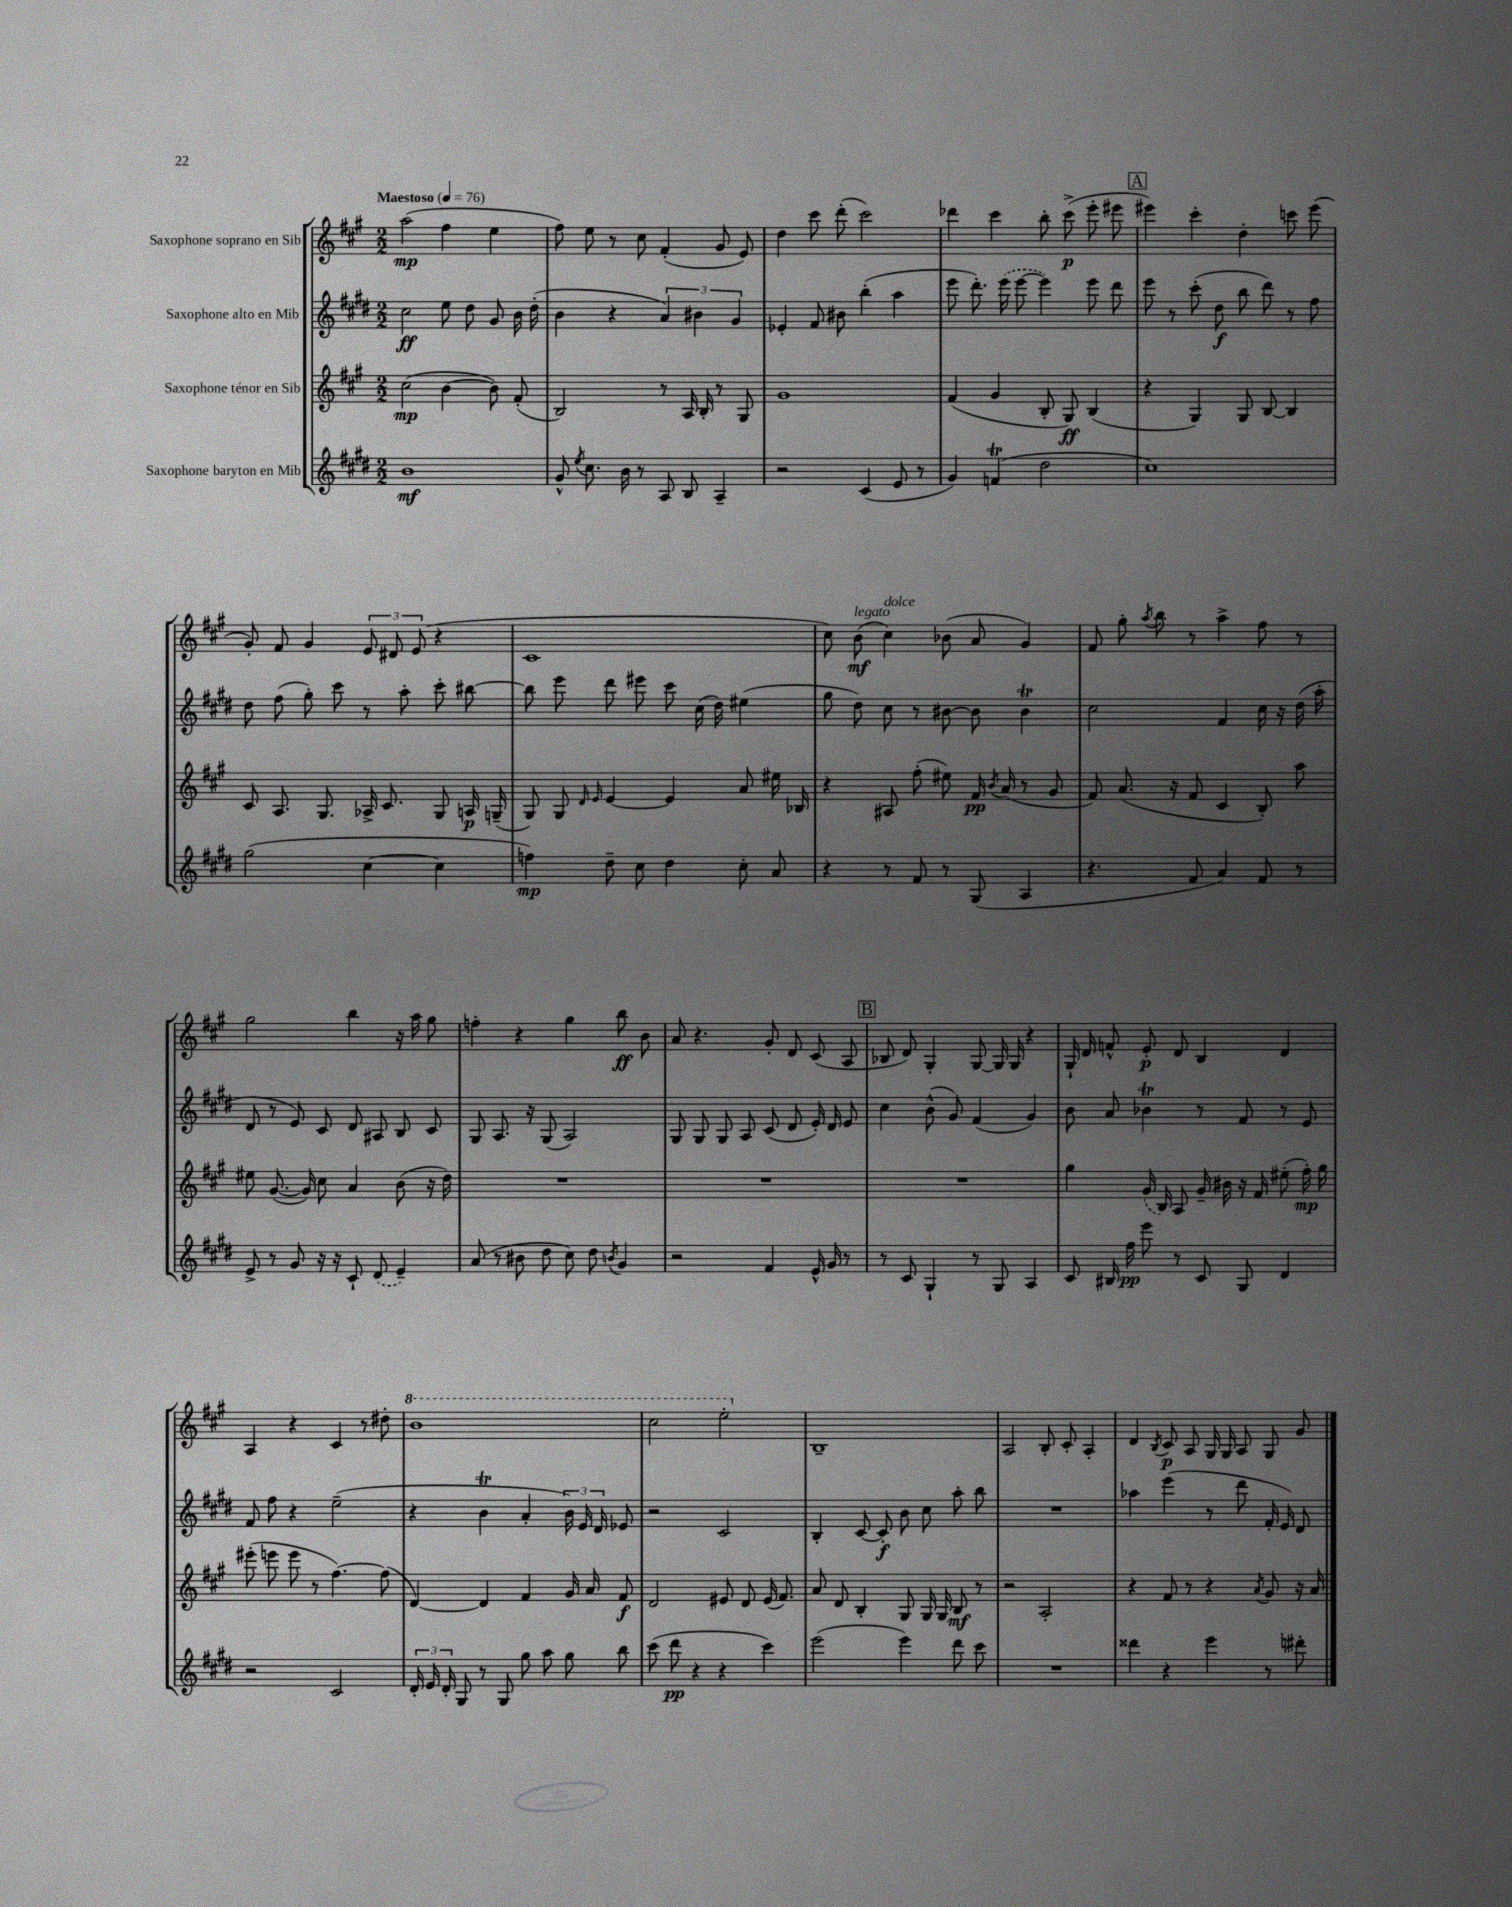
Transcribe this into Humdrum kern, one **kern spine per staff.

**kern	**kern	**kern	**kern
*staff4	*staff3	*staff2	*staff1
*clefG2	*clefG2	*clefG2	*clefG2
*k[f#c#g#d#]	*k[f#c#g#]	*k[f#c#g#d#]	*k[f#c#g#]
*M2/2	*M2/2	*M2/2	*M2/2
*MM76	*MM76	*MM76	*MM76
1b	(2cc#	2cc#	(2aa
.	[4b	8ee	4ff#
.	.	8dd#	.
.	8b])	8g#	4ee
.	(8f#'	16b	.
.	.	(16dd#'	.
=	=	=	=
8g#^^	2B)	4b	8ff#)
8qee	.	.	.
8.cc#	.	.	8ee
.	.	4r	8r
16b	.	.	.
8r	.	.	8cc#
8A	8r	6a)	(4f#'
8B	16A	.	.
.	.	6b#	.
.	16B'	.	.
4A~	8r	.	8g#
.	.	6g#	.
.	8G#	.	8e)
=	=	=	=
2r	1g#	4e-'	4dd
.	.	8f#	8ccc#
.	.	8b#	(8ddd'
(4c#	.	(4bb'	2ccc#)
8e	.	4aa	.
8r	.	.	.
=	=	=	=
4g#)	(4f#	8eee	4ddd-
.	.	8.ddd#')	.
(4f	4g#	.	4ccc#
.	.	(16eee	.
.	.	[8eee	.
2dd#	8B'	4eee])	8bb'
.	8G#)	.	(8ccc#^
.	(4B	8eee	8eee'
.	.	8ddd#	8eee#
=	=	=	=
1cc#)	4r	8eee	4eee#)
.	.	8r	.
.	4G#)	(8ccc#'	4ccc#'
.	.	8dd#	.
.	8G#	8bb	4dd'
.	[8B	8ddd#)	.
.	4B]	8r	8ccc
.	.	8ff#	(8eee#
=	=	=	=
(2gg#	8c#	8dd#	8g#')
.	8.A	(8ff#	8f#
.	.	8gg#')	4g#
.	8.G#	.	.
.	.	8ccc#	.
[4cc#	16A-^	8r	12e
.	8.c#	.	.
.	.	.	12d#
.	.	8aa'	.
.	.	.	(12e
4cc#]	8G#	8ccc#'	4r
.	16A	[8bb#	.
.	(16G~	.	.
=	=	=	=
4ff)	8G#)	8bb#]	1c#
.	8G#	8eee	.
.	16qqd	.	.
.	16qqe	.	.
8dd#~	[4e	8ddd#	.
8cc#	.	8eee#	.
4dd#	4e]	8ccc#	.
.	.	(16cc#	.
.	.	16dd#)	.
8cc#'	8a	(4ee#	.
8a	16ee#	.	.
.	16B-	.	.
=	=	=	=
4r	4r	8gg#	8cc#)
.	.	8dd#)	(8b
8r	8A#	8cc#	4cc#)
8f#	(8ff#'	8r	.
8r	8ee#)	[8b#	(8b-
(8G#	16f#	8b#]	8a
.	8qb	.	.
.	(16a	.	.
4A	8r	4b#	4g#)
.	8g#	.	.
=	=	=	=
4.r	8f#)	2cc#	8f#
.	(8.a	.	8gg#'
.	.	.	8qaa
.	.	.	8bb
.	16r	.	.
8f#	8f#	.	8r
4a)	4c#	4f#	4aa^
8f#	8B')	16cc#	8ff#
.	.	16r	.
8r	8aa	(16dd#	8r
.	.	16aa'	.
=	=	=	=
8e^	8ee#	8d#	2gg#
8r	([8.g#	8r	.
8g#	.	8e)	.
.	16g#])	.	.
16r	8cc#	8c#	.
16r	.	.	.
8c#`	4a	8d#	4bb
(8d#	.	8A#	.
4e~)	(8b	8B	16r
.	.	.	16aa
.	16r	8c#	8gg#
.	16dd)	.	.
=	=	=	=
(8a	1r	8G#	4ff'
8r	.	8.A	.
8b#	.	.	4r
.	.	16r	.
8dd#	.	(8G#	.
8cc#)	.	2A)	4gg#
8dd#	.	.	.
8qb	.	.	.
4g#	.	.	8bb
.	.	.	8b
=	=	=	=
2r	1r	8G#	8a
.	.	8G#	4.r
.	.	8G#	.
.	.	8A	.
4f#	.	(8c#	8g#'
.	.	8d#	8d
16e^^	.	16e')	(8c#
16g#	.	16d#	.
8r	.	8e	8A
=	=	=	=
8r	1r	4cc#	8B-
8c#	.	.	8d)
4G#`	.	(8b^^	4G#'
.	.	8g#)	.
8r	.	(4f#	[8G#
8G#	.	.	16G#]
.	.	.	16G#
4A	.	4g#)	4r
=	=	=	=
8c#	4gg#	8b	16G#`
.	.	.	16d
16B#	.	8a	8f^^
16ff#	.	.	.
8eee	(16g#	4b-	8e'
.	16B)	.	.
8r	8A	.	8d
8c#	16g#~	8r	4B
.	16b#	.	.
8G#	16r	8f#	.
.	16f#	.	.
4d#	(8ee#'	8r	4d
.	16ff#')	8e	.
.	16gg#	.	.
=	=	=	=
2r	(8eee#'	8f#	4A
.	8eee	8ff#	.
.	8eee	4r	4r
.	8r	.	.
2c#	[4.ff#)	(2ee~	4c#
.	.	.	8r
.	(8ff#]	.	8dd#'
=	=	=	=
24d#'	[4d)	4r	1bb
24e	.	.	.
24d#'	.	.	.
8G#	.	.	.
8r	4d]	4b	.
8G#	.	.	.
8gg#	4f#	4a'	.
8aa	.	.	.
8gg#	16g#	24b)	.
.	.	24e	.
.	16a	.	.
.	.	24d#	.
8bb	8f#	8e-	.
=	=	=	=
(8ccc#	2d	2r	2ccc#
8ddd#	.	.	.
4r	.	.	.
4r	8e#	2c#	2eee'
.	8d	.	.
4ccc#)	(16e#	.	.
.	8.f#)	.	.
=	=	=	=
(2eee	8a	4B'	1B~
.	8d	.	.
.	4B'	[8c#	.
.	.	8c#']	.
4eee)	8G#	8b	.
.	16G#	8cc#	.
.	16G#	.	.
8ddd#	8B	8aa'	.
8ccc#	8r	8bb	.
=	=	=	=
1r	2r	1r	2A
.	2A'	.	8B'
.	.	.	8c#'
.	.	.	4A'
=	=	=	=
4ddd##	4r	4aa-	4d
.	.	.	8qB
4r	8f#	(4eee	8c#
.	8r	.	8A
4eee	4r	8r	16G#
.	.	.	16G#
.	.	8ddd#	8A
.	8qa	.	.
8r	8g#	16f#'	8G#
.	.	16e)	.
8ddd#'	16r	8d#	8g#
.	16a	.	.
==	==	==	==
*-	*-	*-	*-
